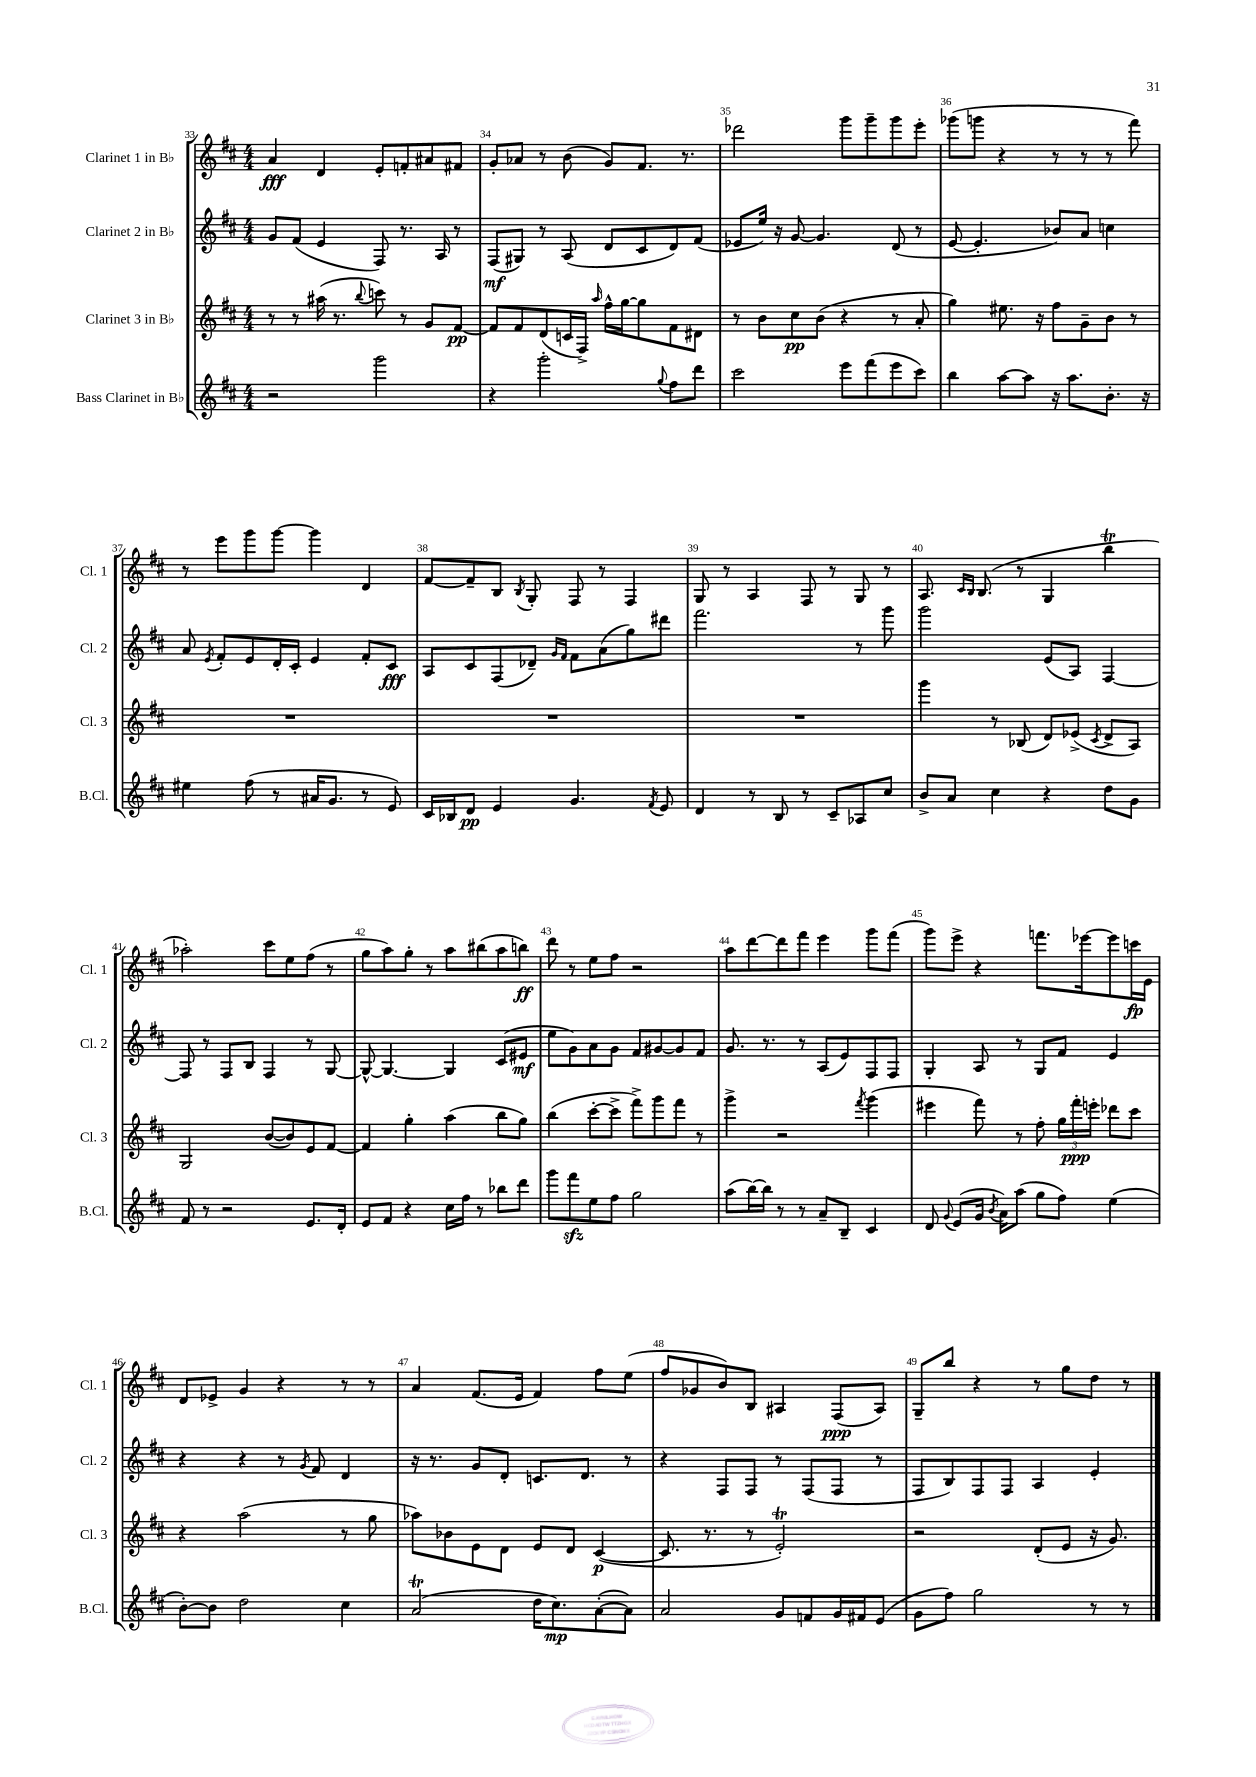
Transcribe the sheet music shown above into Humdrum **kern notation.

**kern	**kern	**kern	**kern
*staff4	*staff3	*staff2	*staff1
*clefG2	*clefG2	*clefG2	*clefG2
*k[f#c#]	*k[f#c#]	*k[f#c#]	*k[f#c#]
*M4/4	*M4/4	*M4/4	*M4/4
2r	8r	8g	4a
.	8r	(8f#	.
.	(16aa#	4e	4d
.	8.r	.	.
.	8qqbb	.	.
2ggg	8ccc)	8F#)	8e'
.	8r	8.r	8f'
.	8g	.	8a#
.	.	16A	.
.	[8f#	8r	8f#
=	=	=	=
4r	8f#]	(8F#	8g'
.	8f#	8G#)	8a-
2ggg'	(8d	8r	8r
.	16c	(8A	(8b
.	16F#^)	.	.
.	16qqaa	.	.
.	16ff#^^	8d	8g)
.	[16gg	.	.
.	8gg]	8c#	8.f#
8qqgg	.	.	.
8ff#	8f#	8d)	.
.	.	.	8.r
8ddd	8d#	(8f#	.
=	=	=	=
2ccc#	8r	8e-	2ddd-
.	8b	16ee)	.
.	.	16r	.
.	8cc#	[8g	.
.	(8b	4.g]	.
8eee	4r	.	8ggg
(8fff#	.	.	8ggg~
8eee	8r	(8d	8ggg
8ccc#)	8a'	8r	8eee'
=	=	=	=
4bb	4gg)	[8e	(8ggg-
.	.	4.e']	8ggg
[8aa	8.ee#	.	4r
8aa]	.	.	.
.	16r	.	.
16r	8ff#	8b-)	8r
8.aa	.	.	.
.	8g~	8a	8r
8.b'	8b	4cc	8r
.	8r	.	8fff#)
16r	.	.	.
=	=	=	=
4ee#	1r	8a	8r
.	.	8qe	.
.	.	8f#'	8eee
(8ff#	.	8e	8ggg
8r	.	16d'	[8ggg
.	.	16c#'	.
16a#	.	4e	4ggg]
8.g	.	.	.
8r	.	8f#'	4d
8e)	.	8c#	.
=	=	=	=
16c#	1r	8A	[8f#
16B-	.	.	.
8d	.	8c#	8f#~]
4e	.	(8F#	8B
.	.	.	8qB
.	.	8d-~)	8G'
.	.	16qqg	.
.	.	16qqf#	.
4.g	.	8f#	8F#
.	.	(8a	8r
.	.	8gg)	4F#
8qf#	.	.	.
8e	.	8ddd#	.
=	=	=	=
4d	1r	2.fff#	8G
.	.	.	8r
8r	.	.	4A
8B	.	.	.
8r	.	.	8F#
8c#~	.	.	8r
8A-	.	8r	8G
8cc#	.	8ggg	8r
=	=	=	=
8b^	4ggg	2ggg	8.A
8a	.	.	.
.	.	.	16qqc#
.	.	.	16qqB
.	.	.	(8.B
4cc#	8r	.	.
.	(8B-	.	8r
4r	8d)	(8e	4G
.	(8e-^	8A)	.
.	8qc#	.	.
8dd	8d^	[4F#	4bb
8g	8A)	.	.
=	=	=	=
8f#	2G	8F#]	2aa-')
8r	.	8r	.
2r	.	8F#	.
.	.	8B	.
.	([8b	4F#	8ccc#
.	8b])	.	8ee
8.e	8e	8r	(8ff#
.	[8f#	[8G	8r
16d'	.	.	.
=	=	=	=
8e	4f#]	8G^^_	8gg
8f#	.	4.G_	8aa)
4r	4gg'	.	8gg'
.	.	.	8r
16cc#	(4aa	4G]	8aa
16ff#	.	.	.
8r	.	.	(8bb#
8bb-	8bb	(8c#	8aa
8ddd	8gg)	8e#	8bb)
=	=	=	=
8ggg	(4bb	8ee	8ddd
8fff#	.	8g)	8r
8ee	[8ccc#'	8a	8ee
8ff#	8ccc#^]	8g	8ff#
2gg	8fff#^)	8f#	2r
.	8ggg	[8g#	.
.	8fff#	8g#]	.
.	8r	8f#	.
=	=	=	=
(8aa	4ggg^	8.g	8aa
[16bb)	.	.	[8ddd
16bb]	.	8.r	.
8r	2r	.	8ddd]
8r	.	8r	8fff#
8a~	.	(8A	4eee
8B~	.	8e)	.
.	8qfff#	.	.
4c#	(4ggg	8F#	8ggg
.	.	8F#	(8fff#
=	=	=	=
8d	4eee#	4G'	8ggg)
8qqg	.	.	.
(8e	.	.	8eee^
16g	8fff#)	8A	4r
8qb	.	.	.
16a)	.	.	.
(8aa	8r	8r	.
8gg	8ff#'	8G	8.fff
8ff#)	24gg	8f#	.
.	24fff#'	.	.
.	.	.	[16eee-
.	24eee'	.	.
(4ee	8ddd-	4e	8eee-]
.	8ccc#	.	16ccc
.	.	.	16e
=	=	=	=
[8b')	4r	4r	8d
8b]	.	.	8e-^
2dd	(2aa	4r	4g
.	.	8r	4r
.	.	8qg	.
.	.	8f#	.
4cc#	8r	4d	8r
.	8gg	.	8r
=	=	=	=
(2a	8aa-)	16r	4a
.	.	8.r	.
.	8b-	.	.
.	8e	8g	(8.f#
.	8d	8d'	.
.	.	.	16e
16dd	8e	8.c	4f#)
8.cc#)	.	.	.
.	8d	.	.
.	.	8.d	.
([8a'	([4c#	.	8ff#
8a])	.	8r	(8ee
=	=	=	=
2a	8.c#]	4r	8ff#
.	.	.	8g-
.	8.r	.	.
.	.	8F#	8b)
.	8r	8F#	8B
8g	2e')	8r	4A#
8f	.	(8F#	.
16g	.	8F#	(8F#
16f#	.	.	.
(8e	.	8r	8A#)
=	=	=	=
8g	2r	8F#	8G~
8ff#)	.	8B)	8bb
2gg	.	8F#	4r
.	.	8F#	.
.	(8d'	4A	8r
.	8e	.	8gg
8r	16r	4e'	8dd
.	8.g)	.	.
8r	.	.	8r
==	==	==	==
*-	*-	*-	*-
